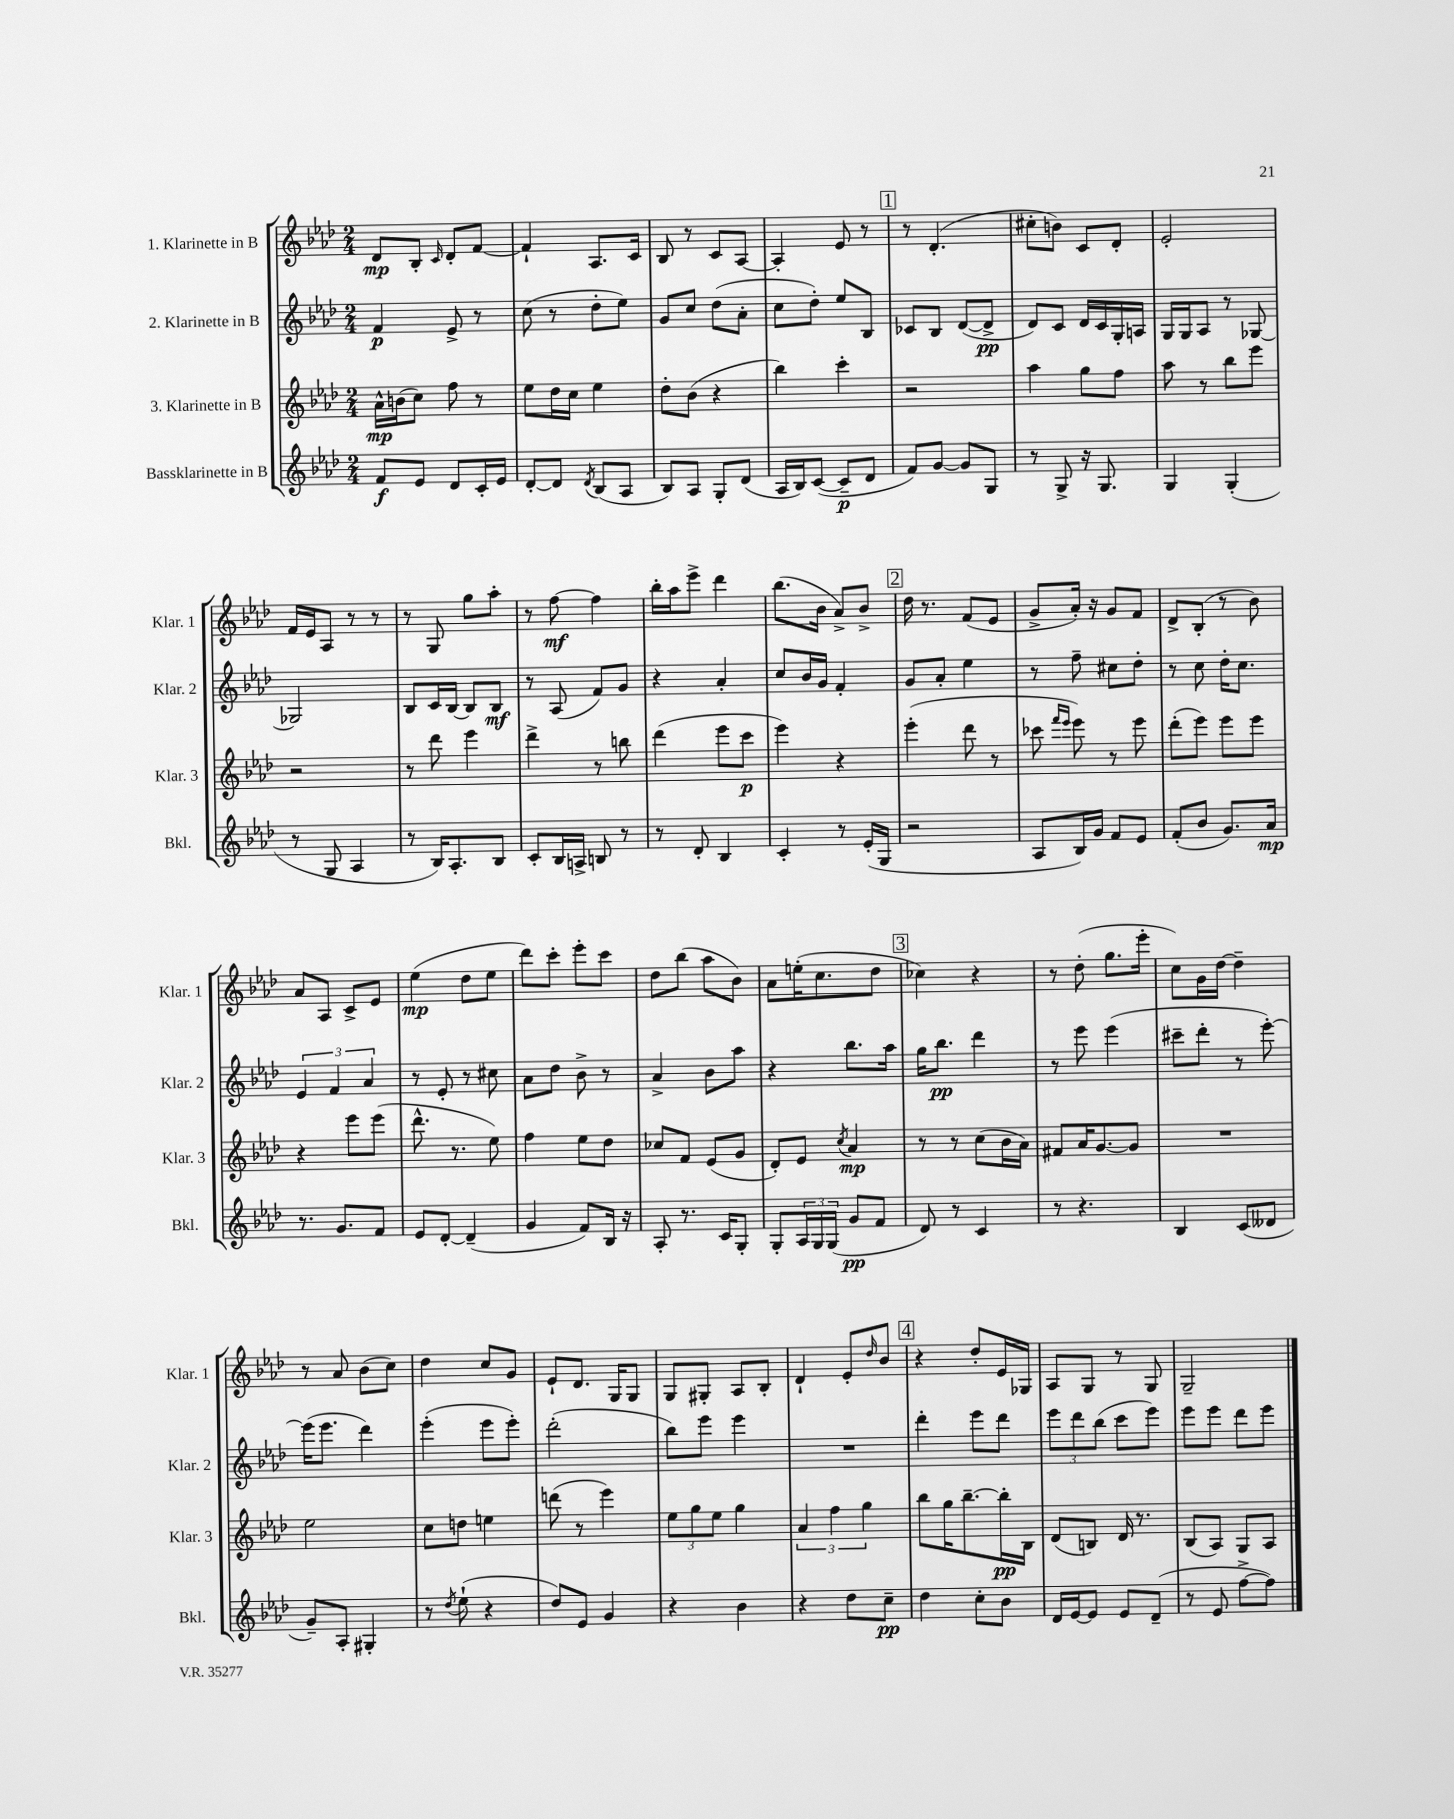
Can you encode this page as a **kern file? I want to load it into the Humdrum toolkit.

**kern	**kern	**kern	**kern
*staff4	*staff3	*staff2	*staff1
*clefG2	*clefG2	*clefG2	*clefG2
*k[b-e-a-d-]	*k[b-e-a-d-]	*k[b-e-a-d-]	*k[b-e-a-d-]
*M2/4	*M2/4	*M2/4	*M2/4
8f/L	16a-^^\LL	4f/	8d-/L
.	(16b\J	.	.
8e-/J	8cc\J)	.	8B-'/J
.	.	.	16qqc/
8d-/L	8ff\	8e-^/	8d-'/L
16c'/L	8r	8r	[8f/J
16e-/JJ	.	.	.
=	=	=	=
[8d-'/L	8ee-\L	(8cc\	4f`/]
8d-/]J	16dd-\L	8r	.
.	16cc\JJ	.	.
8qd-/	.	.	.
(8B-/L	4ee-\	8dd-'\L	8.A-/L
8A-/J	.	8ee-\J)	.
.	.	.	16c/Jk
=	=	=	=
8B-/L)	8dd-'\L	8g/L	8B-/
8A-/J	(8b-\J	8cc/J	8r
8G'/L	4r	(8dd-\L	8c/L
(8d-/J	.	8a-'\J	[8A-/J
=	=	=	=
16A-/LL	4bb-\)	8cc\L	4A-'/]
16B-/J)	.	.	.
([8c/J	.	8dd-'\J)	.
8c~/]L	4ccc'\	8ee-/L	8e-/
8d-/J	.	8B-/J	8r
=	=	=	=
8f/L)	2r	8c-/L	8r
[8g/J	.	8B-/J	(4.d-'/
8g/]L	.	([8d-/L	.
8G/J	.	8d-^/]J	.
=	=	=	=
8r	4aa-\	8d-/L)	8cc#'\L
8G^/	.	8c/J	8b\J)
16r	8gg\L	16d-/LL	8c/L
8.G/	.	16c/	.
.	8ff\J	16G'/	8d-'/J
.	.	16A/JJ	.
=	=	=	=
4G/	8aa-\	16G/LL	2e-'/
.	.	16G/J	.
.	8r	8A-/J	.
(4G'/	8bb-\L	8r	.
.	8eee-\J	[8G-/	.
=	=	=	=
8r	2r	2G-/]	16f/LL
.	.	.	16e-/J
8G/	.	.	8A-/J
4A-/	.	.	8r
.	.	.	8r
=	=	=	=
8r	8r	8B-/L	8r
16B-/LK)	8ddd-\	16c/L	8G/
8.A-'/	.	[16B-/JJ	.
.	4eee-\	8B-/]L	8gg\L
8B-/J	.	8B-/J	8aa-'\J
=	=	=	=
8c'/L	4ddd-^\	8r	8r
16B-/L	.	(8A-/	[8ff\
16A^/JJ	.	.	.
8B/	8r	8f/L)	4ff\]
8r	8bb\	8g/J	.
=	=	=	=
8r	(4ddd-\	4r	16bb-'\LL
.	.	.	16aa-\J
8d-'/	.	.	8eee-^\J
4B-/	8eee-\L	4a-'/	4ddd-\
.	8ccc\J	.	.
=	=	=	=
4c'/	4eee-\)	8cc/L	(8.bb-\L
.	.	16b-/L	.
.	.	16g/JJ	16b-\Jk
8r	4r	4f'/	8a-^/L)
(16e-'/LL	.	.	8b-^/J
16G/JJ	.	.	.
=	=	=	=
2r	(4eee-'\	8g/L	16dd-\
.	.	.	8.r
.	.	8a-'/J	.
.	8ddd-\	4ee-\	(8f/L
.	8r	.	8e-/J
=	=	=	=
8A-/L	8ccc-\	8r	8g^/L
.	16qqfff/LL	.	.
.	16qqeee-/JJ	.	.
16B-/L)	8eee-\)	8ff~\	16a-'/Jk)
16g/JJ	.	.	16r
8f/L	8r	8cc#\L	8g/L
8e-/J	8eee-\	8dd-'\J	8f/J
=	=	=	=
(8f'/L	(8ddd-'\L	8r	8d-^/L
8b-/J	8eee-\J)	8cc\	(8B-'/J
8.g/L)	8eee-\L	16dd-'\LK	8r
.	.	8.cc\J	.
.	8eee-\J	.	8b-\)
16a-/Jk	.	.	.
=	=	=	=
8.r	4r	6e-/	8a-/L
.	.	.	8A-/J
.	.	6f/	.
8.g/L	.	.	.
.	8eee-\L	.	8c^/L
.	.	6a-/	.
8f/J	(8eee-\J	.	8e-/J
=	=	=	=
8e-/L	8.ddd-^^\	8r	(4ee-\
[8d-'/J	.	8e-'/	.
.	8.r	.	.
(4d-~/]	.	8r	8dd-\L
.	8ee-\)	8cc#\	8ee-\J
=	=	=	=
4g/	4ff\	8a-\L	8ddd-\L)
.	.	8dd-\J	8ccc'\J
8f/L)	8ee-\L	8b-^\	8eee-'\L
16B-/Jk	8dd-\J	8r	8ccc\J
16r	.	.	.
=	=	=	=
8A-'/	8cc-/L	4a-^/	8dd-\L
8.r	8f/J	.	(8bb-\J
.	(8e-/L	8b-\L	8aa-\L
16c/LK	.	.	.
8G'/J	8g/J	8aa-\J	8b-\J)
=	=	=	=
8G'/L	8d-'/L)	4r	8a-\L
24A-/L	8e-/J	.	(16ee'\K
24G/	.	.	.
.	.	.	8.cc\
(24G/JJ	.	.	.
.	8qcc/	.	.
8g/L	4a-/	8.bb-\L	.
8f/J	.	.	8dd-\J
.	.	16aa-\Jk	.
=	=	=	=
8d-/)	8r	16gg\LK	4cc-\)
.	.	8.bb-\J	.
8r	8r	.	.
4c/	(8cc\L	4ddd-\	4r
.	16b-\L	.	.
.	16a-\JJ)	.	.
=	=	=	=
8r	8f#/L	8r	8r
4.r	16a-/K	8eee-\	(8dd-'\
.	[8.g/	.	.
.	.	(4eee-\	8.gg\L
.	8g/]J	.	.
.	.	.	16eee-'\Jk
=	=	=	=
4B-/	2r	8ccc#~\L	8cc\L)
.	.	8ddd-'\J	16g\L
.	.	.	[16dd-\JJ
(8c/L	.	8r	4dd-~\]
8d--/J	.	[8eee-'\)	.
=	=	=	=
8g~/L)	2ee-\	(16eee-\]LK	8r
.	.	8.eee-\J	.
8A-'/J	.	.	8a-/
4G#'/	.	4ddd-\)	(8b-\L
.	.	.	8cc\J)
=	=	=	=
8r	8cc\L	(4eee-'\	4dd-\
8qdd-/	.	.	.
(8ee-`\	8dd\J	.	.
4r	4ee\	8eee-\L	8cc/L
.	.	8eee-'\J)	8g/J
=	=	=	=
8dd-/L)	(8ddd\	(2ddd-'\	8e-`/L
8e-/J	8r	.	8.d-/J
4g/	4eee-\)	.	.
.	.	.	16G/LK
.	.	.	8G/J
=	=	=	=
4r	12ee-\L	8bb-\L)	8G/L
.	12gg\	.	.
.	.	8eee-\J	8G#'/J
.	12ee-\J	.	.
4b-\	4gg\	4eee-\	8A-/L
.	.	.	8B-'/J
=	=	=	=
4r	6a-/	2r	4d-`/
.	6ff\	.	.
8dd-\L	.	.	8e-'/L
.	6gg\	.	.
.	.	.	16qqdd-/
8cc~\J	.	.	8b-/J
=	=	=	=
4dd-\	8bb-\L	4ddd-'\	4r
.	16gg\K	.	.
.	[8.bb-~\	.	.
8cc'\L	.	8eee-\L	8dd-'/L
8b-\J	16bb-'\]L	8ddd-\J	16e-/L
.	16B-\JJ	.	16G-/JJ
=	=	=	=
16d-/LL	(8d-/L	12eee-\L	8A-/L
[16e-/J	.	.	.
.	.	12ddd-\	.
8e-/]J	8B/J)	.	8G/J
.	.	(12bb-\J	.
8e-/L	16d-/	8ccc\L	8r
.	8.r	.	.
(8d-~/J	.	8eee-\J)	8G/
=	=	=	=
8r	(8B-/L	8eee-\L	2G~/
8e-/	8A-/J)	8eee-\J	.
[8ff^\L	8G/L	8ddd-\L	.
8ff\]J)	8A-/J	8eee-\J	.
==	==	==	==
*-	*-	*-	*-
